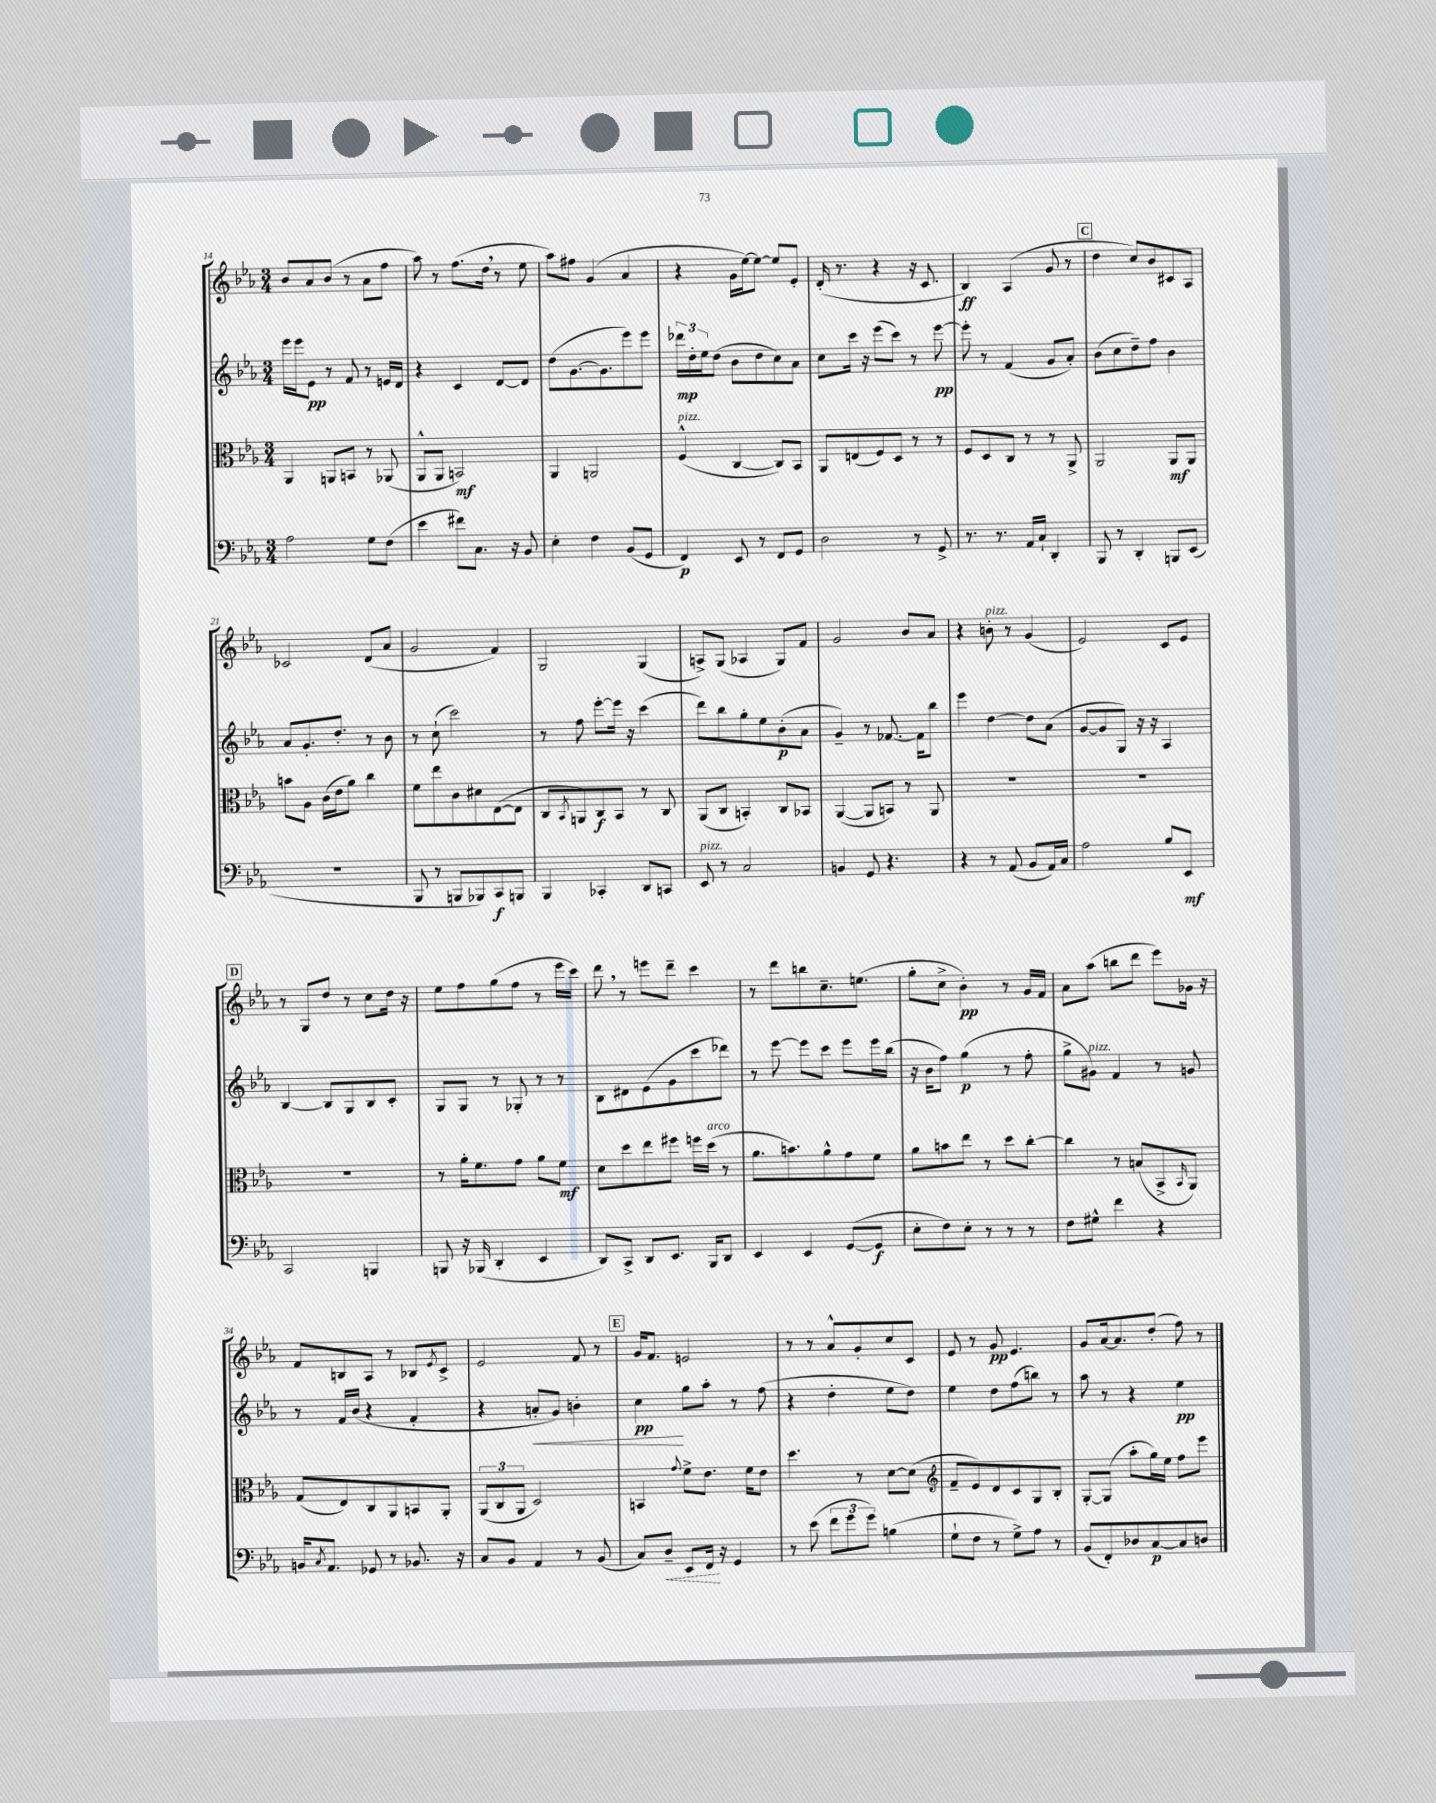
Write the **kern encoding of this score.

**kern	**kern	**kern	**kern
*staff4	*staff3	*staff2	*staff1
*clefF4	*clefC3	*clefG2	*clefG2
*k[b-e-a-]	*k[b-e-a-]	*k[b-e-a-]	*k[b-e-a-]
*M3/4	*M3/4	*M3/4	*M3/4
2A-	4AA-	16eee-	8b-
.	.	16eee-	.
.	.	8e-	8a-
.	8AA	8r	(8b-
.	8BB	8f	8r
8G	8r	8r	8a-
(8F	(8AA-	16e	8ff
.	.	16d	.
=	=	=	=
4e-	8AA-^^	4r	8aa-)
.	8AA-	.	8r
8f#)	2BB)	4c	(8.ff
8.C	.	.	.
.	.	.	16dd
.	.	[8d	8r
16r	.	.	.
8BB-	.	8d]	8ee-
=	=	=	=
4E-'	4AA-	(8dd	8aa-)
.	.	[8.g	8ff#
4F	2AA	.	(4g
.	.	8.g]	.
(8BB-	.	8eee-)	4a-
8GG	.	8eee-	.
=	=	=	=
4FF)	(4F^^	24ddd-	4r
.	.	24dd'	.
.	.	24ee-	.
.	.	(8dd	.
8EE-	[4C	8b-	16g
.	.	.	[16ee-)
8r	.	8dd	8ee-_
8FF	8C])	8cc)	8ee-]
8GG	8BB-	8a-	8e-'
=	=	=	=
2D	8AA-	8cc	(16d'
.	.	.	8.r
.	(8E	16ccc	.
.	.	16r	.
.	8F)	(8eee-	4r
.	8D	8ccc)	.
8r	8r	8r	16r
.	.	.	8.c
8GG^	8r	[8eee-	.
=	=	=	=
8.r	8F	8eee-']	4B-)
.	8D	8r	.
8.r	.	.	.
.	8C	(4f	(4A-
16AA-	8r	.	.
16C`	.	.	.
4DD'	8r	8g	8g
.	8AA-^	8a-')	8r
=	=	=	=
8BBB-	2AA-	(8b-	4dd
8r	.	8cc	.
4DD'	.	8dd~)	8cc)
.	.	8ff	8b-
8BBB	8AA-	4b-	8c#
(8EE-	8AA-	.	8A-
=	=	=	=
2.r	8b	8a-	2c-
.	8A-	8.g'	.
.	(16c	.	.
.	16e-	8.dd'	.
.	8a-)	.	.
.	4cc	8r	(8d
.	.	8b-	8a-
=	=	=	=
8BBB-	8f	8r	2g
8r	8ee-	(8cc`	.
8BBB	8c	2ccc)	.
8BBB-)	8d#	.	.
8CC	([8E-	.	4f)
8BBB	8E-]	.	.
=	=	=	=
4BBB-	8C	8r	2G
.	8qBB-	.	.
.	8AA)	8ff	.
4CC-'	8C	[8eee-'	.
.	8BB-	16eee-]	.
.	.	16r	.
8DD	8r	(4ccc	(4G
8CC	8C	.	.
=	=	=	=
8EE-	(8AA-	8ddd)	8A^)
8r	8C	8bb-	(8G
2C	4BB')	8gg'	4A-
.	.	8ee-	.
.	8C	(8b-'	8G)
.	8BB-	8a-	8f
=	=	=	=
4BB	([4AA-	4g~)	2g
8GG	8AA-]	8r	.
4.r	8BB)	[8.f-	.
.	8r	.	8b-
.	.	16f-]	.
.	8AA-	8bb-	8a-
=	=	=	=
4r	2.r	4eee-	4r
8r	.	[4dd	8b'
(8AA-	.	.	8r
8BB-	.	8dd]	(4g
16AA-)	.	(8a-	.
16C	.	.	.
=	=	=	=
2A-	2.r	[8g	2e-)
.	.	8g]	.
.	.	8G)	.
.	.	16r	.
.	.	16r	.
8B-	.	4A-	8c
8EE-	.	.	8e-
=	=	=	=
2CC	2.r	[4B-	8r
.	.	.	8G
.	.	8B-]	8dd
.	.	8G	8r
4BBB	.	8B-	8cc
.	.	8c'	16dd
.	.	.	16r
=	=	=	=
8BBB	8r	8G	8ee-
16r	16a-'	8G	8ff
(16BBB-	8.f	.	.
4DD'	.	8r	(8gg
.	8g	8G-'	8ff
4EE-	8a-	8r	8r
.	8f	8r	16eee-
.	.	.	16ccc)
=	=	=	=
8DD)	8d	8B-	8ddd
8CC^	8dd	8d#	8r
8DD	8ee-	(8e-	8eee
8.EE-	8ff#	8g	8ddd~
.	16ff	8ccc	4ccc
16BBB-	(16dd	.	.
8DD	8r	8ddd-)	.
=	=	=	=
4EE-	8.a-	8r	8r
.	.	[8eee-	8ddd
.	8.b)	.	.
4EE-	.	8eee-]	8bb
.	8a-^^	8ccc	8.cc~
([8GG	8g	8eee-	.
.	.	.	(8.ee
8GG]	8f	16eee-	.
.	.	(16bb-	.
=	=	=	=
8E-'	8a-	16r	8gg'
.	.	16b-	.
8F)	8b	8ff)	8cc^
8E-'	8ee-	(4gg	4b-')
8r	8r	.	.
8r	8dd	8r	8r
8r	[8cc'	8ff'	16g
.	.	.	16f
=	=	=	=
8F	4cc]	8gg^	8a-
8G#^^	.	8g#)	(8aa-
4f	8r	4f	8bb
.	(8B	.	8ddd
4r	8BB-^	8r	8eee-)
.	16qqBB-	.	.
.	8AA-)	8g	16g-
.	.	.	16r
=	=	=	=
16BB	(8G	8r	8f
8qC	.	.	.
8.AA-	.	.	.
.	8E-)	16f	8B
.	.	(16b-	.
8GG-	8C	4r	8A-
8r	8AA-	.	8r
8.BB-	8BB	4f'	8B-
.	.	.	8qe-
.	8AA-'	.	8c^
16r	.	.	.
=	=	=	=
8C	(12AA-	4r	2e-
.	12C	.	.
8BB-	.	.	.
.	12AA-	.	.
4AA-	2D)	8a'	.
.	.	8g)	.
8r	.	4b'	8f
(8BB-	.	.	8r
=	=	=	=
8C)	4BB	4cc	16g
.	.	.	8.f
8D~	.	.	.
.	8qqg	.	.
8EE-	8f^	8gg	2e
16FF	8.e-	8aa-'	.
16r	.	.	.
4GG	.	8r	.
.	16f	.	.
.	8e-	(8ff	.
=	=	=	=
8r	4.dd	4r	8r
(8e-	.	.	8r
12f	.	4dd'	8a-^^
12g	.	.	.
.	8r	.	8g'
12g)	.	.	.
(4B	[8d	8ee-	8cc
.	(8d]	8dd)	8c
=	=	=	=
*	*clefG2	*	*
8G`	8f~	4ee-	8e-
8F	8e-)	.	8r
8r	8d	8dd	8g
8G^)	8c	(8ff	4.e-
8A-	8G	8bb)	.
8r	8B-'	8r	.
=	=	=	=
(8BB-	[8G'	8aa-	8g
8FF')	(8G]	8r	[16a-
.	.	.	8.a-]
8D-	8aa-'	4r	.
[8C	16gg)	.	(8dd'
.	16ee-	.	.
8C]	8ff	4ee-	8ff)
8D	8eee-	.	8r
==	==	==	==
*-	*-	*-	*-
